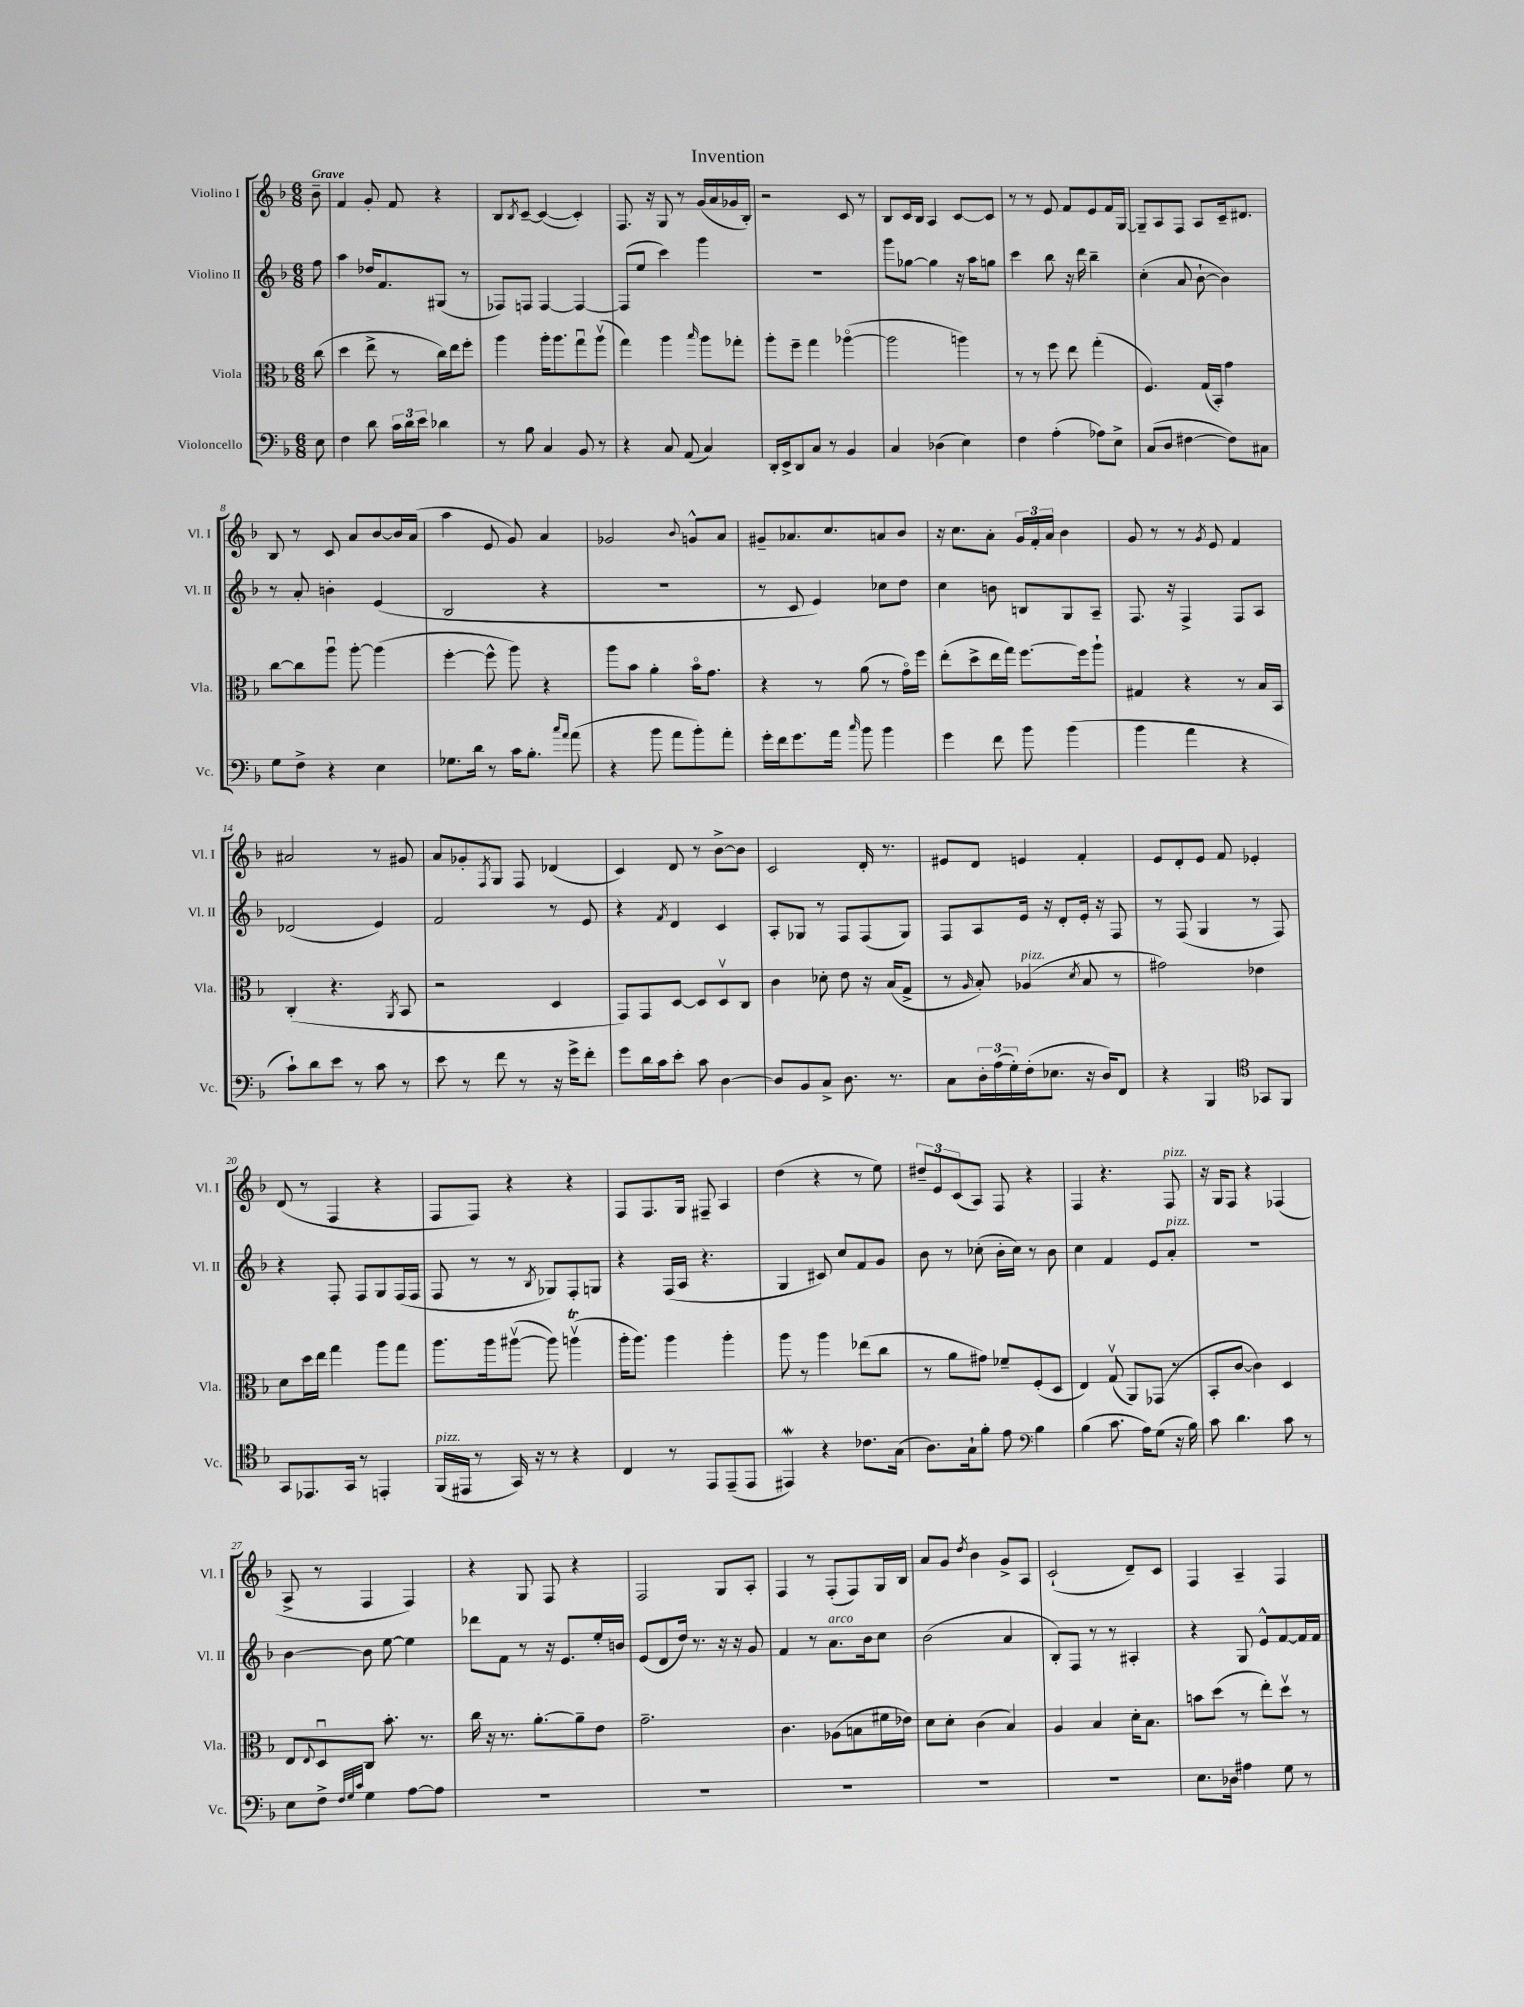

**kern	**kern	**kern	**kern
*staff4	*staff3	*staff2	*staff1
*clefF4	*clefC3	*clefG2	*clefG2
*k[b-]	*k[b-]	*k[b-]	*k[b-]
*M6/8	*M6/8	*M6/8	*M6/8
8E\	(8cc\	8ff\	8b-~\
=	=	=	=
4F\	4dd\	4aa\	4f/
8d\	8ee^\	16dd-/LK	8g'/
.	.	8.f/	.
24c\LL	8r	.	8f/
24d\	.	.	.
24e\JJ	.	.	.
4d-\	16cc\LL)	(8G#/J	4r
.	16ee\J	.	.
.	8ff'\J	8r	.
=	=	=	=
8r	4aa\	8F-/L)	8B-/L
.	.	.	8qB-/
8B-\	.	8F/J	[8c~/J
4C/	16aa'\LK	[4F/	(4c/_
.	8.aa\	.	.
8BB-/	8ggu\	4F/_	4c'/])
8r	(8aav\J	.	.
=	=	=	=
4r	4gg\)	(8F/]L	8.F/
.	.	8ee/J	.
.	.	.	16r
8C/	4aa\	4ccc\)	8G/
(8AA/	.	.	8r
.	16qqbb-/	.	.
4C/)	8aa\L	4ggg\	(16g/LL
.	.	.	16a/
.	8gg-'\J	.	16g-/
.	.	.	16B-'/JJ)
=	=	=	=
16DD'/LL	8aa'\L	2.r	2r
16EE^/J	.	.	.
8DD/	8ff~\J	.	.
8C/J	4gg\	.	.
8r	.	.	.
4BB-/	([4aa-o\	.	8c/
.	.	.	8r
=	=	=	=
4C/	2aa-\]	8ggg\L	8B-/L
.	.	[8gg-\J	16c/L
.	.	.	16B-/JJ
(4D-\	.	4gg-\]	4A/
4E\)	4aa\)	16r	[8c/L
.	.	16aa\LK	.
.	.	8gg\J	8c/]J
=	=	=	=
4F\	8r	4ccc\	8r
.	8r	.	8r
(4A'\	8ff\	8bb-\	8e/
.	8ee\	16r	8f/L
.	.	16ddd\	.
8A-\L)	(4gg'\	4bb-~\	8e/
8E^\J	.	.	16f/L
.	.	.	[16G/JJ
=	=	=	=
(8C/L	4.F/)	(4cc'\	8G~/]L
8D/J	.	.	8A/
[4F#\	.	8a/	8F/J
.	(16G/LL	[8b-`\	8A/L
.	16BB-'/JJ)	.	.
8F#\]L)	4g\	4b-\])	16c~/k
.	.	.	8.d#/J
8C#\J	.	.	.
=	=	=	=
8G\L	[8cc\L	8r	8B-/
8F^\J	8cc\]	8a'/	8r
4r	8aau\J	4b'\	8c/
.	[8aa'\	.	8a/L
4E\	(4aa\]	(4e/	[8b-/
.	.	.	16b-/]L
.	.	.	(16a/JJ
=	=	=	=
8.G-\L	[4ff'\	2B-/	4aa\
16d\Jk	.	.	.
8r	8ff^^\]	.	8e/
16c\LK	8aa\)	.	8g/)
8.B-'\J	.	.	.
.	4r	4r	4a/
16qqcc/LL	.	.	.
16qqa/JJ	.	.	.
(8a\	.	.	.
=	=	=	=
4r	8aa\L	2.r	2g-/
.	8b-\J	.	.
8b-\	4a'\	.	.
8a\L	.	.	.
.	.	.	8qqb-/
8b-'\)	16b-o\LK	.	8g^^/L
.	8.g\J	.	.
8a'\J	.	.	8a/J
=	=	=	=
16g'\LL	4r	8r	8g#~/L
16f\J	.	.	.
8.g\	.	8c/	8.a-/
.	8r	4e/)	.
16a\Jk	.	.	8.cc/
16qqcc/	.	.	.
8b-\	(8a\	.	.
4b-\	8r	8cc-\L	8a/
.	16go\LL)	8dd\J	8b-/J
.	16ff\JJ	.	.
=	=	=	=
4g\	(8ee'\L	4cc\	16r
.	.	.	8.cc\L
.	8dd^\	.	.
8f\	16ee\L	8b\	8a'\J
.	16gg\JJ)	.	.
8b-\	[8.ff\L	8B/L	24g/LL
.	.	.	24f'/
.	.	.	24a/JJ
(4b-\	.	8G/	4b-\
.	16ff\]k	.	.
.	8aa`\J	8A~/J	.
=	=	=	=
4b-\	4G#/	8.F/	8g/
.	.	.	8r
.	.	16r	.
4a\	4r	4F^/	8r
.	.	.	8qg/
.	.	.	8e/
4r	8r	8F/L	4f/
.	16B-/LL	8A/J	.
.	16BB-/JJ	.	.
=	=	=	=
8c`\L)	(4C'/	(2d-/	2a#/
8d\	.	.	.
8e\J	4.r	.	.
8r	.	.	.
8c\	.	4e/)	8r
.	8qAA/	.	.
8r	8BB-/	.	8g#/
=	=	=	=
8e\	2r	2f/	8a/L
8r	.	.	8g-'/
.	.	.	8qF/
8f\	.	.	8G/J
8r	.	.	8F/
16r	4D/	8r	(4d-/
16g^\LK	.	.	.
8f'\J	.	8e/	.
=	=	=	=
8g\L	8GG/L)	4r	4c/)
16d\L	8GG/	.	.
16c\J	.	.	.
.	.	8qf/	.
8e'\J	[8D/J	4d/	8d/
8c\	8D/]L	.	8r
[4D\	8Dv/	4c/	[8b-^\L
.	8C/J	.	8b-\]J
=	=	=	=
8D/]L	4c\	8A'/L	2c/
8BB-/	.	8G-/J	.
8C^/J	8d-'\	8r	.
8.D\	8e\	8F/L	.
.	16r	(8F/	16d'/
8.r	(16B-/LK	.	8.r
.	8G^/J	8G-/J)	.
=	=	=	=
8C\L	8r	8F/L	8e#/L
.	16qqA/	.	.
24D'\L	8B-'/)	8A/	8d/J
(24A\	.	.	.
24G'\)	.	.	.
(16F'\J	(4A-/	16e/Jk	4e/
8.E-\J	.	16r	.
.	.	8d'/L	.
.	8qd/	.	.
16r	8B-/	16e'/Jk	4f'/
16D/LK)	.	16r	.
8FF/J	8r	8F/	.
=	=	=	=
4r	2g#\)	8r	8e/L
.	.	(8F/	8d'/
4BBB-/	.	4G/	8e/J
.	.	.	8f/
*clefC4	*	*	*
8GG-/L	4e-\	8r	4e-'/
8FF/J	.	8F/)	.
=	=	=	=
8GG/L	8d\L	4r	(8d/
8.EE-/	16dd\L	.	8r
.	16ee\JJ	.	.
.	4gg\	8F'/	4F/
16GG/Jk	.	.	.
8r	.	8F/L	.
4EE'/	8aa\L	8G/	4r
.	8gg\J	(16F/L	.
.	.	16F/JJ	.
=	=	=	=
(16FF/LL	8.aa\L	8F/	8F/L
16EE#/JJ	.	.	.
8r	.	8r	8F/J)
.	16aa\k	.	.
16GG/)	([8aa#v\J	8r	4r
16r	.	.	.
.	.	8qB-/	.
8r	8aa#\])	8G-/L)	.
4r	(4aav\	8F'/	4r
.	.	8G/J	.
=	=	=	=
4C/	16aa'\LK	4r	8F/L
.	8.aa\J)	.	.
.	.	.	8.F/
8r	4aa\	(16F/LL	.
.	.	16A/JJ	16G/Jk
8EE/L	.	4.r	8F#~/
(8EE~/	4aa'\	.	4A/
8EE/J	.	.	.
=	=	=	=
4EE#/)	8aa\	4G/	(4dd\
.	8r	.	.
4r	4aa\	8c#/)	4r
.	.	8cc/L	.
8.c-\L	(8ee-\L	8f/	8r
.	8cc\J	8g/J	8ee\)
(16G\Jk	.	.	.
=	=	=	=
8.A\L)	8r	8b-\	12dd#~/L
.	.	.	12e/
.	8a\L	8r	.
.	.	.	(12c/
16G`\k	.	.	.
8f'\J	8g#\J)	(8cc-'\	8A/J)
8e\	8f-~/L	16b-'\LL	8F/
.	.	16cc-\JJ)	.
*clefF4	*	*	*
4B-\	(8F'/	8r	4r
.	8D/J	8b-\	.
=	=	=	=
(4B-\	4E/)	4cc\	4F/
8.c\	(8Gv/	4f/	4.r
.	8AA/L)	.	.
16A\LK)	.	.	.
(8G\J	(8GG-/J	8e/L	.
16r	8r	8a'/J	8F/
16B-\)	.	.	.
=	=	=	=
8c\	8BB-'/L	2.r	16r
.	.	.	16G/LK
4.d\	[8c/J	.	8F/J
.	4c\])	.	4r
8c\	4D/	.	(4F-/
8r	.	.	.
=	=	=	=
8E\L	8E/L	[4b-\	8A^/
.	8qqE/	.	.
8F^\J	8Du/	.	8r
32qqF/LLL	.	.	.
32qqG/	.	.	.
32qqc/JJJ	.	.	.
4G\	8C/J	8b-\]	4F/
.	8.b-'\	[8ee\	.
[8A\L	.	4ee\]	4F/)
.	8.r	.	.
8A\]J	.	.	.
=	=	=	=
2.r	16cc\	8ddd-\L	4r
.	16r	.	.
.	8.r	8f\J	.
.	.	8r	8G/
.	[8.a'\L	.	.
.	.	16r	8F/
.	.	8.e/L	.
.	8a~\]	.	4r
.	8e\J	16ee'/L	.
.	.	16b/JJ	.
=	=	=	=
2.r	2.g~\	(8e/L	2F/
.	.	8d/	.
.	.	16dd/Jk)	.
.	.	8.r	.
.	.	16r	8G/L
.	.	16r	.
.	.	8g/	8A'/J
=	=	=	=
2.r	4.c\	4f/	4F/
.	.	8r	8r
.	(8A-\L	8.a\L	(8F'/L
.	8B\	.	8F/)
.	.	16b-\k	.
.	16f#\L	8cc\J	16G/L
.	16e-\JJ)	.	16B-/JJ
=	=	=	=
2.r	8d\L	(2b-\	8a/L
.	8d'\J	.	8g/J
.	.	.	8qdd/
.	(4c\	.	4b-\
.	4B-/)	4a/	8g^/L
.	.	.	8A/J
=	=	=	=
2.r	4A/	8B-'/L)	(2c`/
.	.	8F/J	.
.	4B-/	8r	.
.	.	8r	.
.	16d'\LK	4A#'/	8d~/L)
.	8.B-\J	.	.
.	.	.	8c/J
=	=	=	=
8.E\L	8b\L	4r	4F/
.	(8dd\J	.	.
16D-\Jk	.	.	.
4A#\	8r	8G/	4A~/
.	8ee'\L)	8e^^/L	.
8G\	8ddv\J	[8f/	4F/
8r	8r	16f/]L	.
.	.	16f/JJ	.
==	==	==	==
*-	*-	*-	*-
